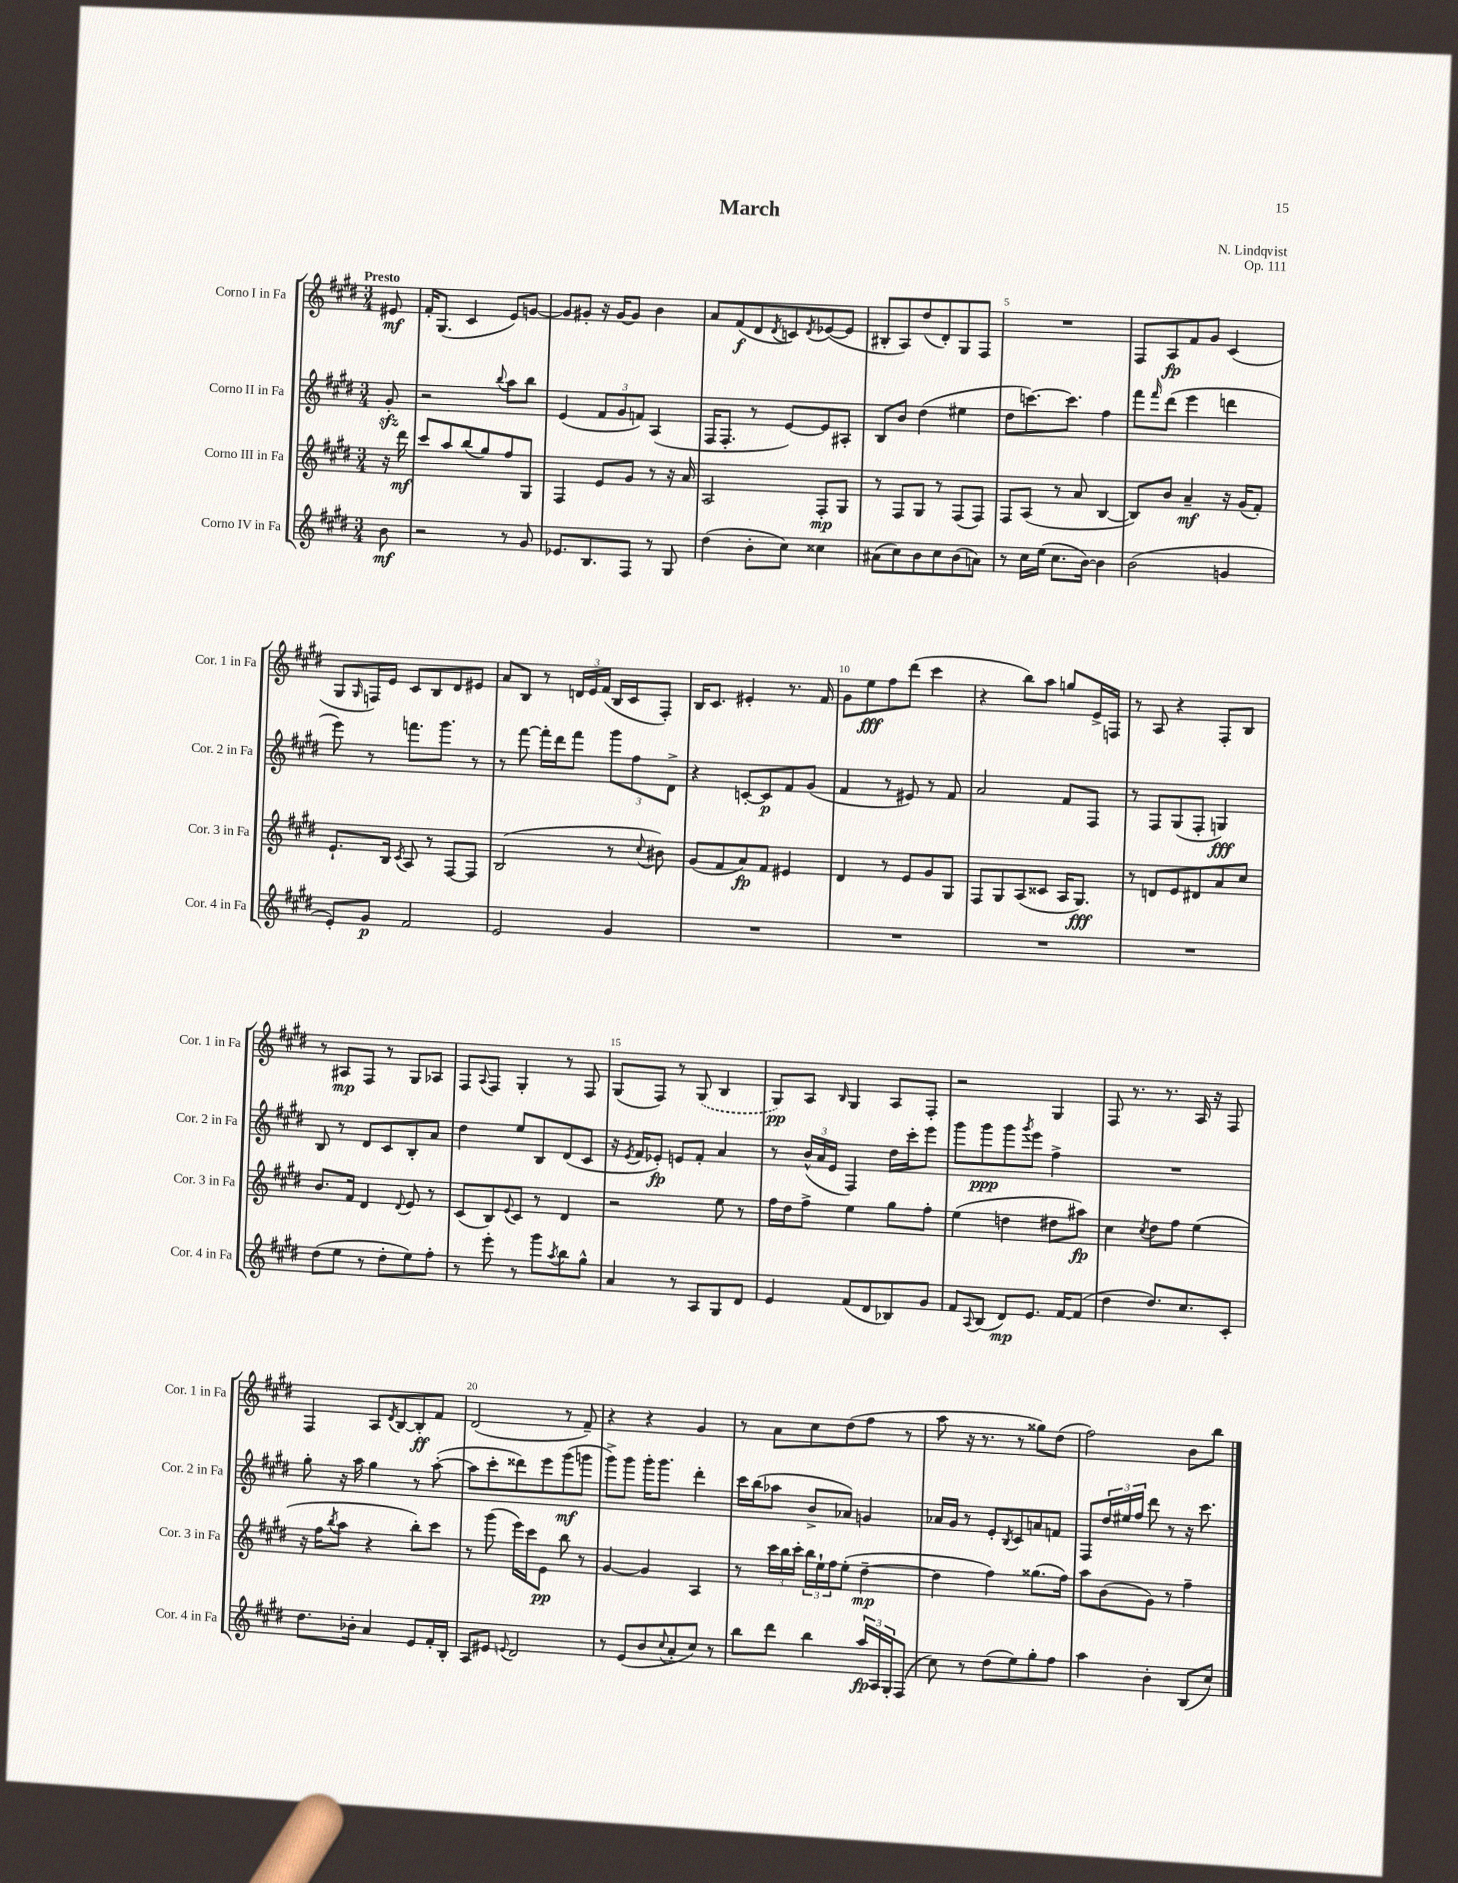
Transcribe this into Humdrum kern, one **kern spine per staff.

**kern	**dynam	**kern	**dynam	**kern	**dynam	**kern	**dynam
*part4	*part4	*part3	*part3	*part2	*part2	*part1	*part1
*staff4	*staff4	*staff3	*staff3	*staff2	*staff2	*staff1	*staff1
*I"Corno IV in Fa	*	*I"Corno III in Fa	*	*I"Corno II in Fa	*	*I"Corno I in Fa	*
*I'Cor. 4 in Fa	*	*I'Cor. 3 in Fa	*	*I'Cor. 2 in Fa	*	*I'Cor. 1 in Fa	*
*clefG2	*	*clefG2	*	*clefG2	*	*clefG2	*
*k[f#c#g#d#]	*	*k[f#c#g#d#]	*	*k[f#c#g#d#]	*	*k[f#c#g#d#]	*
*M3/4	*	*M3/4	*	*M3/4	*	*M3/4	*
=	=	=	=	=	=	=	=
!	!	!	!	!	!	!LO:TX:a:B:t=Presto	!
8b\	mf	16r	.	8g#zz'/	.	8e#X/	mf
.	.	16ddd#\	mf	.	.	.	.
=1	=1	=1	=1	=1	=1	=1	=1
2r	.	8ccc#/L	.	2r	.	16f#'/KL	.
.	.	.	.	.	.	(8.G#/J	.
.	.	8aa/	.	.	.	.	.
.	.	(8bb/	.	.	.	4c#/	.
.	.	8gg#/)	.	.	.	.	.
.	.	.	.	8qqbb/	.	.	.
8r	.	8ff#/	.	8aa\L	.	8e/L)	.
8g#/	.	8G#/J	.	8bb\J	.	[8gn/J	.
=2	=2	=2	=2	=2	=2	=2	=2
8.e-X/L	.	4F#/	.	(4e/	.	8g/L]	.
.	.	.	.	.	.	8g#X'/J	.
8.B/	.	.	.	.	.	.	.
.	.	8e/L	.	12f#/L	.	16r	.
.	.	.	.	.	.	[16g#/KL	.
.	.	.	.	12g#/	.	.	.
8F#/J	.	8g#/J	.	.	.	8g#/J]	.
.	.	.	.	12fn/J)	.	.	.
8r	.	8r	.	(4A/	.	4b\	.
8G#/	.	16r	.	.	.	.	.
.	.	16a/	.	.	.	.	.
=3	=3	=3	=3	=3	=3	=3	=3
(4dd#\	.	2A/	.	16F#/KL	.	8a/L	.
.	.	.	.	8.F#'/J	.	.	.
.	.	.	.	.	.	(8f#/	f
8b'\L	.	.	.	8r	.	8d#/	.
.	.	.	.	.	.	8qd#/	.
8cc#\J)	.	.	.	[8e/L)	.	8cn/)	.
.	.	.	.	.	.	8qd#/	.
4cc##X\	.	8F#'/L	mp	8e/]	.	([8e-X/	.
.	.	8G#/J	.	8A#X'/J	.	8e-/J]	.
=4	=4	=4	=4	=4	=4	=4	=4
(8a#X\L	.	8r	.	8B/L	.	8B#X'/L	.
8cc#\)	.	8F#/L	.	8b/J	.	8A/)	.
8b\	.	8G#/J	.	(4dd#\	.	(8dd#/	.
8cc#\	.	8r	.	.	.	8d#'/)	.
(8b\	.	(8F#/L	.	4ee#X\	.	8G#/	.
8an\J)	.	8F#/J)	.	.	.	8F#/J	.
=5	=5	=5	=5	=5	=5	=5	=5
8r	.	8F#/L	.	8dd#\L	.	2.r	.
16cc#\LL	.	(8A/J	.	[8.cccn\)	.	.	.
(16ee\JJ	.	.	.	.	.	.	.
8.cc#\L	.	8r	.	.	.	.	.
.	.	.	.	8.ccc\J]	.	.	.
.	.	8a/	.	.	.	.	.
[16b\Jk)	.	.	.	.	.	.	.
4b\]	.	[4B/	.	4ff#\	.	.	.
=6	=6	=6	=6	=6	=6	=6	=6
(2b\	.	8B/L])	.	8fff#\L	.	8F#/L	.
.	.	.	.	16qqfff#/	.	.	.
.	.	8b/J	.	(8ddd#\J	.	8A/	fp
.	.	4a~/	mf	4eee\	.	8f#/	.
.	.	.	.	.	.	8g#/J	.
4gn/	.	16r	.	4dddn\	.	(4c#/	.
.	.	(16g#/KL	.	.	.	.	.
.	.	8f#'/J)	.	.	.	.	.
!!LO:LB:g=z
=7	=7	=7	=7	=7	=7	=7	=7
8e'/L)	.	8.e`/L	.	8eee\)	.	8G#/L	.
.	.	.	.	.	.	16qqG#/	.
8g#/J	p	.	.	8r	.	16Fn/L)	.
.	.	16B/Jk	.	.	.	16e/JJ	.
.	.	8qc#/	.	.	.	.	.
2f#/	.	8A/	.	8.fffn\L	.	8c#/L	.
.	.	8r	.	.	.	8B/	.
.	.	.	.	8.ggg#\J	.	.	.
.	.	[8F#/L	.	.	.	8d#/	.
.	.	8F#/J]	.	8r	.	8e#X/J	.
=8	=8	=8	=8	=8	=8	=8	=8
2e/	.	(2B/	.	8r	.	8a/L	.
.	.	.	.	[8fff#\	.	8B/J	.
.	.	.	.	16fff#'\LL]	.	8r	.
.	.	.	.	16ddd#\J	.	.	.
.	.	.	.	8fff#\J	.	24dn/LL	.
.	.	.	.	.	.	24e/	.
.	.	.	.	.	.	(24f#/JJ	.
4g#/	.	8r	.	12ggg#\L	.	16B/LL	.
.	.	.	.	.	.	16c#/J	.
.	.	.	.	12ff#\	.	.	.
.	.	8qqcc#/	.	.	.	.	.
.	.	8b#X\)	.	.	.	8F#'/J)	.
.	.	.	.	12d#^\J	.	.	.
=9	=9	=9	=9	=9	=9	=9	=9
2.r	.	(8g#/L	.	4r	.	16B/KL	.
.	.	.	.	.	.	8.c#/J	.
.	.	8f#/	.	.	.	.	.
.	.	8a/)	fp	[8cn'/L	.	4e#X'/	.
.	.	8f#/J	.	8c/]	p	.	.
.	.	4e#X/	.	8f#/	.	8.r	.
.	.	.	.	(8g#/J	.	.	.
.	.	.	.	.	.	16f#/	.
=10	=10	=10	=10	=10	=10	=10	=10
2.r	.	4d#/	.	4f#/	.	8g#\L	.
.	.	.	.	.	.	8ee\	fff
.	.	8r	.	8r	.	8ff#\	.
.	.	8e/L	.	8e#X/)	.	(8ddd#\J	.
.	.	8g#/	.	8r	.	4ccc#\	.
.	.	8G#/J	.	8f#/	.	.	.
=11	=11	=11	=11	=11	=11	=11	=11
2.r	.	8F#/L	.	2a/	.	4r	.
.	.	8G#/	.	.	.	.	.
.	.	(8A/	.	.	.	8bb\L)	.
.	.	8c##X/J	.	.	.	8aa\J	.
.	.	16A/KL	.	8f#/L	.	8ggn/L	.
.	.	8.G#/J)	fff	.	.	.	.
.	.	.	.	8F#/J	.	16e^/L	.
.	.	.	.	.	.	16Fn/JJ	.
=12	=12	=12	=12	=12	=12	=12	=12
2.r	.	8r	.	8r	.	8r	.
.	.	8dn/L	.	8F#/L	.	8A/	.
.	.	8e/	.	(8G#/	.	4r	.
.	.	8d#X/	.	8F#'/J	.	.	.
.	.	8a/	.	4Gn/)	fff	8F#'/L	.
.	.	8cc#/J	.	.	.	8B/J	.
!!LO:LB:g=z
=13	=13	=13	=13	=13	=13	=13	=13
(8dd#\L	.	8.b/L	.	8B/	.	8r	.
8ee\J	.	.	.	8r	.	8A#X/L	mp
.	.	16f#/Jk	.	.	.	.	.
8r	.	4d#/	.	8d#/L	.	8F#/J	.
8dd#'\L	.	.	.	8c#/	.	8r	.
.	.	8qqd#/	.	.	.	.	.
8ee\)	.	8e/	.	8B'/	.	8G#/L	.
8ff#'\J	.	8r	.	8a/J	.	8A-X/J	.
=14	=14	=14	=14	=14	=14	=14	=14
8r	.	(8c#/L	.	4dd#\	.	8F#/L	.
.	.	.	.	.	.	8qqA/	.
8eee'\	.	8B/)	.	.	.	8F#/J	.
.	.	8qqe/	.	.	.	.	.
8r	.	8c#/J	.	8ee/L	.	4G#'/	.
8ggg#\L	.	8r	.	8B/	.	.	.
8qaa/	.	.	.	.	.	.	.
8bb\	.	4d#/	.	(8d#/	.	8r	.
8gg#^^\J	.	.	.	8c#/J	.	8F#/	.
=15	=15	=15	=15	=15	=15	=15	=15
4a/	.	2r	.	16r	.	(8G#/L	.
.	.	.	.	8qe/	.	.	.
.	.	.	.	16f#/KL	.	.	.
.	.	.	.	8e-X'/J)	fp	8F#/J)	.
8r	.	.	.	8en/L	.	8r	.
8A/L	.	.	.	8f#'/J	.	(8G#/	.
8G#/	.	8ee\	.	4a/	.	4B/	.
8d#/J	.	8r	.	.	.	.	.
=16	=16	=16	=16	=16	=16	=16	=16
4e/	.	16ff#\LL	.	8r	.	8G#/L)	pp
.	.	16dd#\J	.	.	.	.	.
.	.	8ff#^\J	.	(24b^^/LL	.	8A/J	.
.	.	.	.	24a/	.	.	.
.	.	.	.	24e/JJ	.	.	.
.	.	.	.	.	.	16qqB/	.
(8f#/L	.	4ee\	.	4F#/)	.	4G#/	.
8d#/	.	.	.	.	.	.	.
8B-X/)	.	8gg#\L	.	16dd#\LL	.	8A/L	.
.	.	.	.	16ccc#'\J	.	.	.
8g#/J	.	8ff#'\J	.	8eee\J	.	8F#'/J	.
=17	=17	=17	=17	=17	=17	=17	=17
8f#/L	.	(4ee\	.	8ggg#\L	.	2r	.
8qqA/	.	.	.	.	.	.	.
(8B/J	.	.	.	8ggg#\	ppp	.	.
8d#/L)	mp	4ddn\	.	8ggg#\	.	.	.
.	.	.	.	8qggg#/	.	.	.
8.e/J	.	.	.	8eee\J	.	.	.
.	.	8dd#X\L	.	4ff#^\	.	4G#/	.
[16f#/KL	.	.	.	.	.	.	.
(8f#/J]	.	8aa#X\J)	fp	.	.	.	.
=18	=18	=18	=18	=18	=18	=18	=18
4dd#\	.	4cc#\	.	2.r	.	8F#/	.
.	.	.	.	.	.	8.r	.
.	.	8qcc#/	.	.	.	.	.
8.dd#/L)	.	8dd#\L	.	.	.	.	.
.	.	.	.	.	.	8.r	.
.	.	8ff#\J	.	.	.	.	.
8.cc#/	.	.	.	.	.	.	.
.	.	(4ee\	.	.	.	16A/	.
.	.	.	.	.	.	16r	.
8c#'/J	.	.	.	.	.	8F#/	.
!!LO:LB:g=z
=19	=19	=19	=19	=19	=19	=19	=19
8.dd#\L	.	16r	.	8gg#'\	.	4F#/	.
.	.	16ff#\KL	.	.	.	.	.
.	.	8qbb/	.	.	.	.	.
.	.	8aa\J	.	16r	.	.	.
16b-X'\Jk	.	.	.	16aa\	.	.	.
4a/	.	4r	.	4gg#\	.	8A/L	.
.	.	.	.	.	.	8qd#/	.
.	.	.	.	.	.	[8B/	.
8e/L	.	8bb'\L)	.	8r	.	8B'/]	ff
16f#'/L	.	8ccc#\J	.	([8aa'\	.	8f#/J	.
16B'/JJ	.	.	.	.	.	.	.
=20	=20	=20	=20	=20	=20	=20	=20
8A/L	.	8r	.	8aa\L]	.	(2d#/	.
8e#X/J	.	(8ggg#\	.	8ccc#'\	.	.	.
8qqen/	.	.	.	.	.	.	.
2d#/	.	16eee\LL)	.	8ddd##X\)	.	.	.
.	.	16ccc#\J	.	.	.	.	.
.	.	8e\J	pp	8eee\	.	.	.
.	.	8bb\	.	(8ggg#\	mf	8r	.
.	.	8r	.	8gggn\J	.	8f#~/)	.
=21	=21	=21	=21	=21	=21	=21	=21
8r	.	[4g#/	.	8ggg#^\L)	.	4r	.
(8e/L	.	.	.	8ggg#\J	.	.	.
8b/	.	4g#/]	.	16ggg#'\KL	.	4r	.
.	.	.	.	8.ggg#\J	.	.	.
8qqcc#/	.	.	.	.	.	.	.
8a'/	.	.	.	.	.	.	.
8cc#/J)	.	4A/	.	4ddd#'\	.	4g#/	.
8r	.	.	.	.	.	.	.
=22	=22	=22	=22	=22	=22	=22	=22
8bb\L	.	8r	.	16ccc#\LL	.	8r	.
.	.	.	.	(16bb\J	.	.	.
8ddd#\J	.	24ccc#\LL	.	8aa-X\J	.	8a\L	.
.	.	24bb\	.	.	.	.	.
.	.	24ccc#'\JJ	.	.	.	.	.
4bb\	.	24bb\LL	.	8b^/L	.	8cc#\	.
.	.	24ee`\	.	.	.	.	.
.	.	24ff#\J	.	.	.	.	.
.	.	(8ee'\J	.	8a-X/J)	.	(8dd#\	.
24aa/LL	fp	[4dd#~\	mp	4gn/	.	8ff#\J	.
24A/	.	.	.	.	.	.	.
24G#'/J	.	.	.	.	.	.	.
(8F#/J	.	.	.	.	.	8r	.
=23	=23	=23	=23	=23	=23	=23	=23
8cc#\)	.	4dd#\]	.	16a-X/LL	.	8aa\	.
.	.	.	.	16g#/JJ	.	.	.
8r	.	.	.	8r	.	16r	.
.	.	.	.	.	.	8.r	.
(8dd#\L	.	4ff#\)	.	8e'/L	.	.	.
.	.	.	.	8qB/	.	.	.
8ee\)	.	.	.	8c#/	.	8r	.
8gg#'\	.	(8.gg##X\L	.	8an/	.	8gg##X\L)	.
8ff#\J	.	.	.	8fn/J	.	(8dd#\J	.
.	.	16ff#\Jk)	.	.	.	.	.
=24	=24	=24	=24	=24	=24	=24	=24
4aa\	.	8aa\L	.	8F#/L	.	2ff#\)	.
.	.	(8b\	.	24dd#/L	.	.	.
.	.	.	.	24ee#X/	.	.	.
.	.	.	.	24ff#/JJ	.	.	.
4b'\	.	8g#\J)	.	8ddd#\	.	.	.
.	.	8r	.	8r	.	.	.
(8B/L	.	4ff#~\	.	16r	.	8b\L	.
.	.	.	.	8.ccc#\	.	.	.
8cc#/J)	.	.	.	.	.	8bb\J	.
==	==	==	==	==	==	==	==
*-	*-	*-	*-	*-	*-	*-	*-
